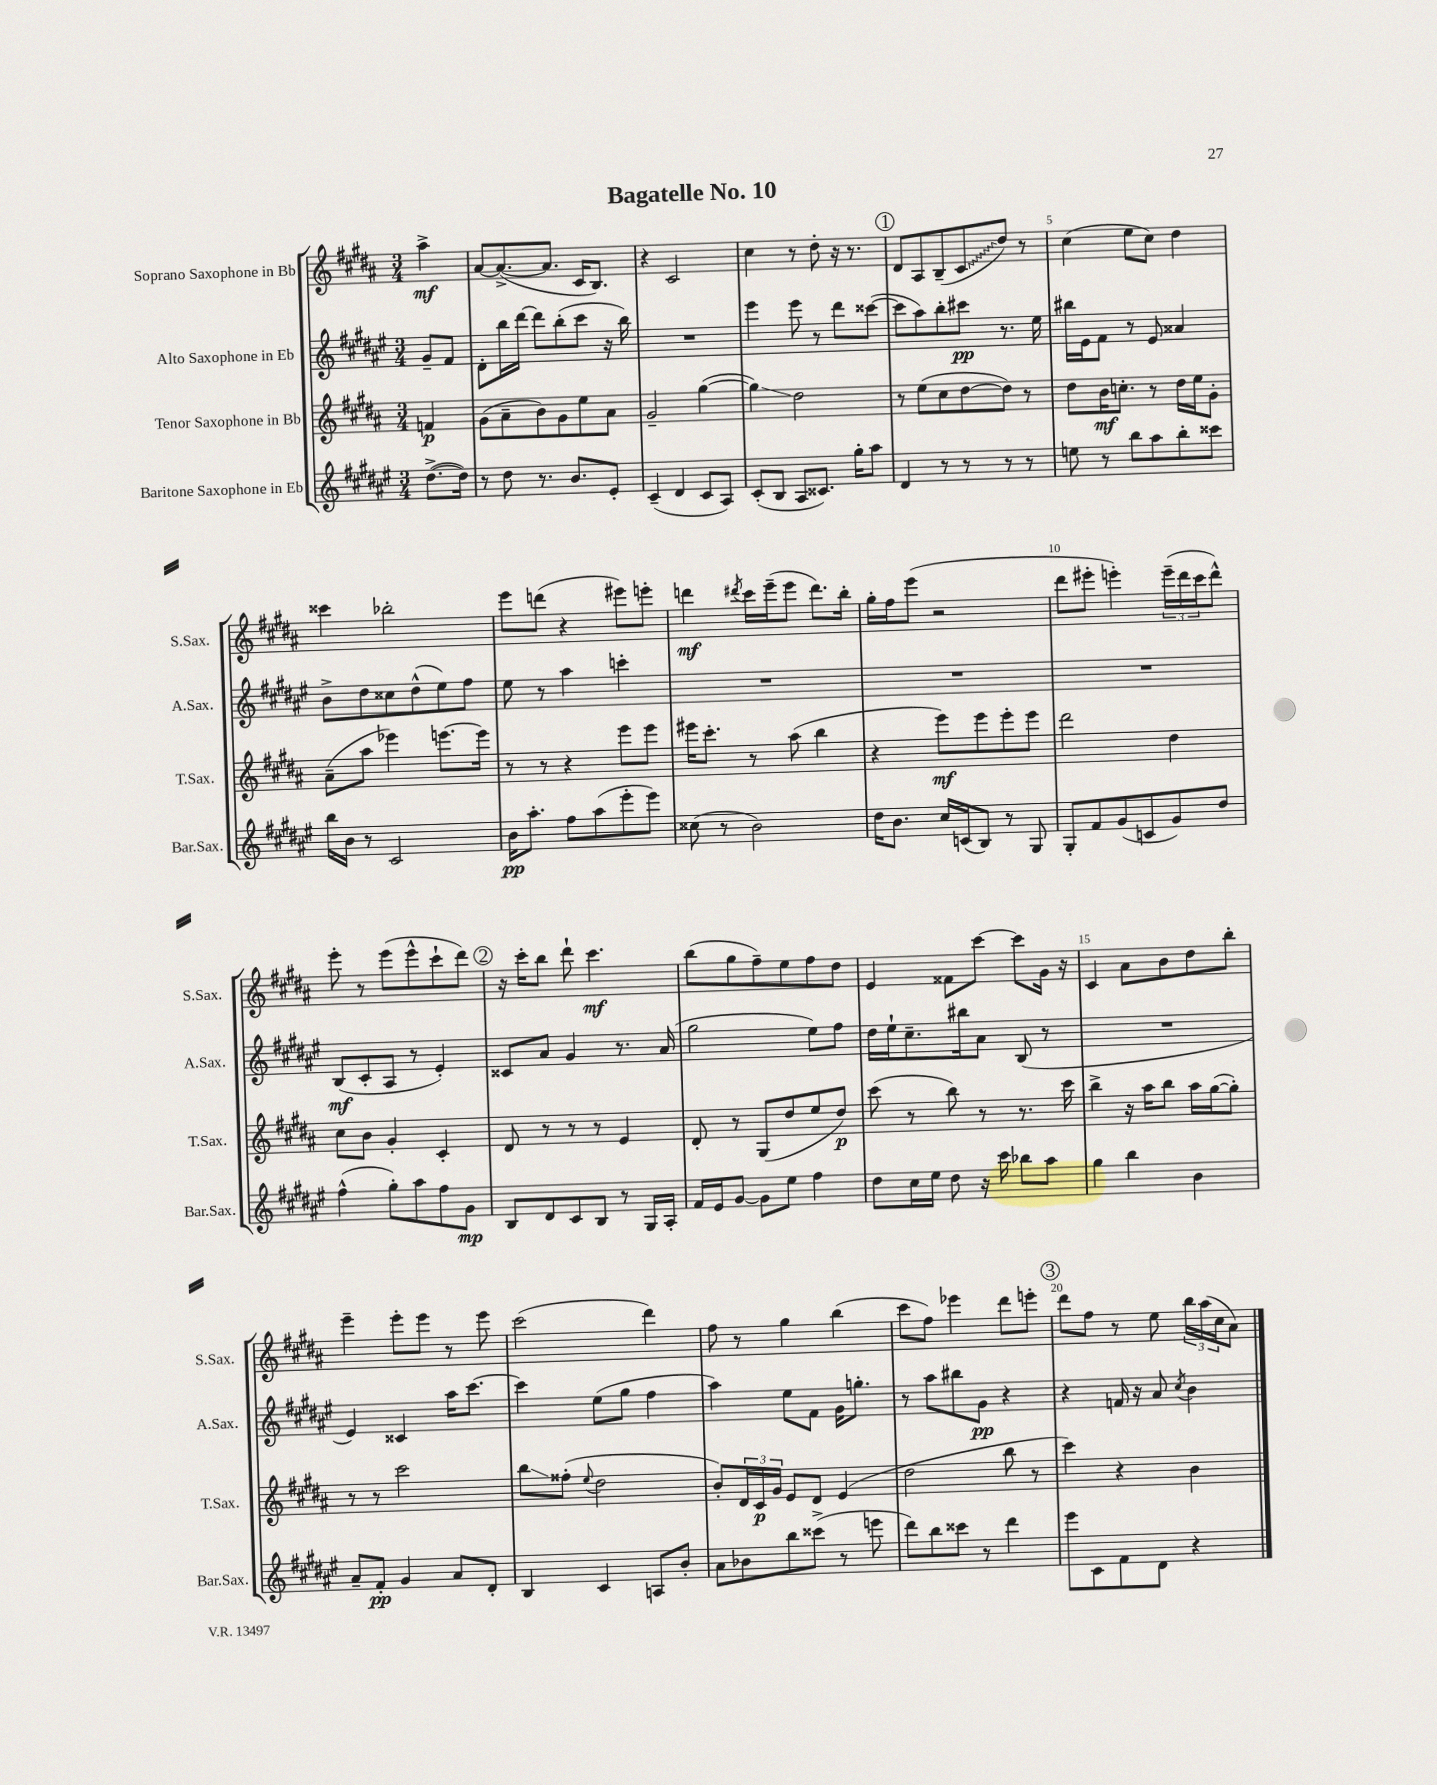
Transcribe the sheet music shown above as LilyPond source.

\header { title = "Bagatelle No. 10" }
<<
\new StaffGroup <<
\new Staff = "s0" \with { instrumentName = "Soprano Saxophone in Bb" shortInstrumentName = "S.Sax." } {
    \clef treble \key b \major \numericTimeSignature \time 3/4 \partial 4
    ais''4->\mf |
    ais'8~ ais'8.~->( ais'8. cis'16 b8.) |
    r4 cis'2 |
    cis''4 r8 dis''8-. r16 r8. |
    \mark \markup { \circle "1" } dis'8 ais8 b8--( \once \override Glissando.style = #'zigzag cis'8\glissando dis''8) r8 |
    cis''4( e''8 cis''8) dis''4 |
    cisis'''4 bes''2-. |
    e'''8 d'''8( r4 eis'''8) e'''8-. |
    d'''4\mf \acciaccatura { dis'''8 } cis'''16 e'''16--( e'''8 dis'''8.) b''16-. |
    gis''16-. fis''16 e'''8( r2 |
    dis'''8 eis'''8-. e'''4-.) \tuplet 3/2 { e'''16--( dis'''16 cis'''16 } dis'''8-^) |
    e'''8-. r8 e'''8( e'''8-^ cis'''8-! dis'''8) |
    \mark \markup { \circle "2" } r16 cis'''16-. b''8 dis'''8-! cis'''4.\mf |
    b''8( gis''8 fis''8--) e''8 fis''8 dis''8 |
    e'4 fisis'8 cis'''8~ cis'''8 gis'16 r16 |
    cis'4 ais'8 b'8 dis''8 b''8-. |
    e'''4-- e'''8-. e'''8 r8 e'''8 |
    cis'''2( dis'''4) |
    fis''8 r8 gis''4 b''4( |
    cis'''8 fis''8) ees'''4 dis'''8 e'''8-. |
    \mark \markup { \circle "3" } dis'''8 fis''8 r8 e''8 \tuplet 3/2 { b''16 ais''16( cis''16 } ais'8) \bar "|." |
}
\new Staff = "s1" \with { instrumentName = "Alto Saxophone in Eb" shortInstrumentName = "A.Sax." } {
    \clef treble \key fis \major \numericTimeSignature \time 3/4 \partial 4
    gis'8-- fis'8 |
    dis'8-. b''16 dis'''16~ dis'''8 b''8-.( cis'''8 r16 b''16) |
    R2. |
    eis'''4 eis'''8 r8 dis'''8 cisis'''8~( |
    \mark \markup { \circle "1" } cisis'''8 ais''8) b''8-. cis'''8\pp r8. eis''16 |
    bis''16 eis'16 fis'8 r8 eis'8 aisis'4 |
    b'8-> dis''8 cisis''8 dis''8-^( eis''8) fis''8 |
    eis''8 r8 ais''4 c'''4-. |
    R2. |
    R2. |
    R2. |
    b8\mf( cis'8-. ais8 r8 eis'4-.) |
    \mark \markup { \circle "2" } cisis'8 ais'8 gis'4 r8. ais'16( |
    gis''2 eis''8) fis''8 |
    dis''16 eis''16-! cis''8.-- bis''16 ais'8 b8( r8 |
    R2. |
    eis'4) cisis'4 ais''16 cis'''8.~ |
    cis'''4 eis''8( gis''8 fis''4 |
    ais''4) eis''8 fis'8 gis'16 g''8.-. |
    r8 ais''8 bis''8 gis'8\pp r4 |
    \mark \markup { \circle "3" } r4 f'16 r16 ais'8 \acciaccatura { cis''8 } b'4 \bar "|." |
}
\new Staff = "s2" \with { instrumentName = "Tenor Saxophone in Bb" shortInstrumentName = "T.Sax." } {
    \clef treble \key b \major \numericTimeSignature \time 3/4 \partial 4
    f'4\p |
    gis'8( ais'8-- b'8) gis'8 e''8 ais'8 |
    gis'2-- gis''4~( |
    gis''4\glissando) dis''2 |
    \mark \markup { \circle "1" } r8 e''8( cis''8 dis''8~ dis''8) r8 |
    dis''8 b'16\mf c''8.-. r8 dis''16 e''16 gis'8-. |
    ais'8--( ais''8 ees'''4) e'''8.~ e'''16 |
    r8 r8 r4 e'''8 e'''8 |
    eis'''16 cis'''8.-. r8 ais''8( b''4 |
    r4 e'''8\mf) e'''8 e'''8-. e'''8 |
    dis'''2 dis''4 |
    cis''8 b'8 gis'4-. cis'4-. |
    \mark \markup { \circle "2" } dis'8 r8 r8 r8 e'4 |
    dis'8-. r8 gis8( dis''8 e''8 dis''8\p) |
    cis'''8( r8 b''8) r8 r8. cis'''16 |
    b''4-> r16 ais''16 b''8 ais''16 gis''16~( gis''8-.) |
    r8 r8 cis'''2 |
    b''8\glissando fisis''8-.( \appoggiatura { e''8 } dis''2 |
    b'8-.) \tuplet 3/2 { dis'16 cis'16\p gis'16 } e'8 dis'8 e'4( |
    dis''2 b''8 r8 |
    \mark \markup { \circle "3" } cis'''4) r4 b'4 \bar "|." |
}
\new Staff = "s3" \with { instrumentName = "Baritone Saxophone in Eb" shortInstrumentName = "Bar.Sax." } {
    \clef treble \key fis \major \numericTimeSignature \time 3/4 \partial 4
    dis''8.~->( dis''16) |
    r8 dis''8 r8. b'8. eis'8-. |
    cis'4--( dis'4 cis'8 ais8) |
    cis'8-.( b8 ais8 cisis'8.) gis''16-. ais''8 |
    \mark \markup { \circle "1" } dis'4 r8 r8 r8 r8 |
    e''8 r8 b''8 ais''8 b''8-. cisis'''8 |
    b''16 b'16 r8 cis'2 |
    b'16\pp ais''8.-. fis''8 ais''8( eis'''8-. eis'''8) |
    cisis''8( r8 b'2) |
    dis''16 b'8. cis''16 c'16( b8) r8 gis8 |
    gis8-. fis'8 gis'8( c'8 gis'8) dis''8 |
    fis''4-^( gis''8-.) ais''8 fis''8 gis'8\mp |
    \mark \markup { \circle "2" } b8 dis'8 cis'8 b8 r8 gis16 ais16-. |
    fis'16 eis'16 gis'8~ gis'8 eis''8 fis''4 |
    dis''8 cis''16 eis''16 dis''8 r16 cis'''16 bes''8 ais''8 |
    gis''4 b''4 b'4 |
    ais'8-- fis'8-.\pp gis'4 ais'8 dis'8-. |
    b4 cis'4 a8 b'8-. |
    ais'8 bes'8 b''8 cisis'''8->( r8 e'''8 |
    dis'''8) b''8 cisis'''8 r8 dis'''4 |
    \mark \markup { \circle "3" } eis'''8 cis'8 fis'8 dis'8 r4 \bar "|." |
}
>>
>>
\layout { \context { \Score \override BarNumber.break-visibility = ##(#f #t #t) barNumberVisibility = #(every-nth-bar-number-visible 5) } }
